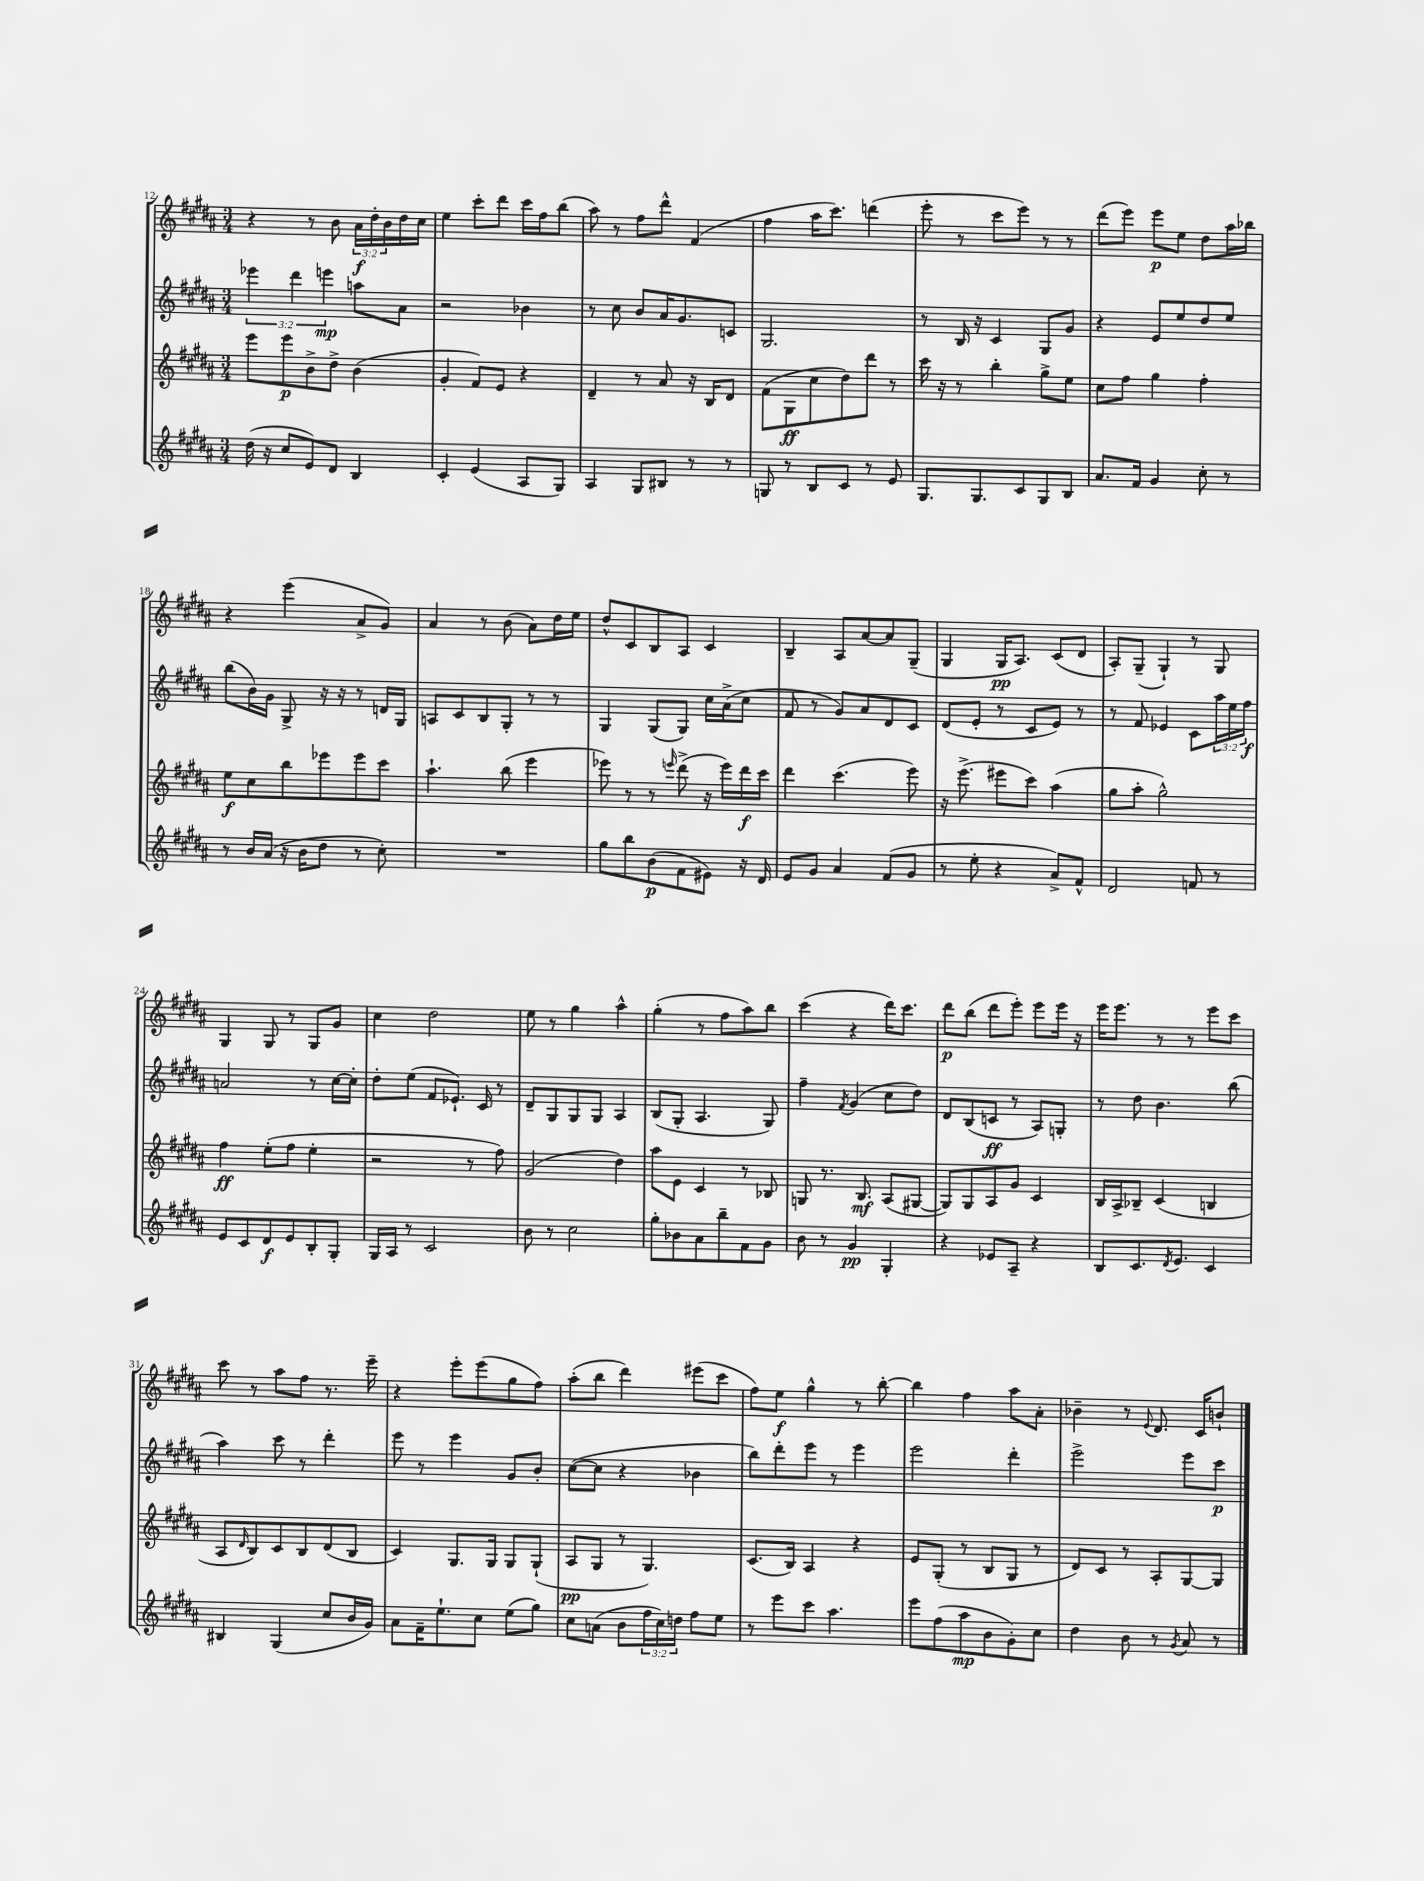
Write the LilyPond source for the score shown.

<<
\new StaffGroup <<
\new Staff = "s0" {
    \clef treble \key b \major \numericTimeSignature \time 3/4 \override Staff.TupletNumber.text = #tuplet-number::calc-fraction-text
    r4 r8 b'8 \tuplet 3/2 { ais'16\f dis''16-. b'16 } dis''16 cis''16 |
    e''4 cis'''8-. dis'''8 cis'''16 fis''16 b''8( |
    ais''8) r8 fis''8 dis'''8-^ fis'4( |
    fis''4 ais''16 cis'''8.) d'''4( |
    e'''8-. r8 cis'''8 e'''8) r8 r8 |
    dis'''8( e'''8) e'''8\p e''8 dis''8 ais''16 bes''16 |
    r4 e'''4( ais'8-> gis'8) |
    ais'4 r8 b'8( ais'8) dis''16 e''16 |
    dis''8-^ cis'8 b8 ais8 cis'4 |
    b4-- ais8 ais'8~ ais'8 gis8--( |
    gis4 gis16\pp ais8.) cis'8( dis'8 |
    ais8-.) gis8--( gis4-!) r8 gis8 |
    gis4 gis8 r8 gis8 gis'8 |
    cis''4 dis''2 |
    e''8 r8 gis''4 ais''4-^ |
    gis''4-.( r8 fis''8 ais''8) b''8 |
    cis'''4( r4 dis'''16) cis'''8. |
    dis'''8\p b''8( dis'''8 e'''8-.) e'''8 e'''16 r16 |
    e'''16 e'''8. r8 r8 e'''8 cis'''8 |
    cis'''8 r8 ais''8 fis''8 r8. e'''16-- |
    r4 e'''8-. e'''8( gis''8 fis''8) |
    ais''8-.( b''8 dis'''4) eis'''8( cis'''8 |
    fis''8) e''8\f gis''4-^ r8 b''8~-. |
    b''4 fis''4 ais''8 ais'8-. |
    bes'4-- r8 \appoggiatura { e'8 } dis'8. cis'16 b'8-! \bar "|." |
}
\new Staff = "s1" {
    \clef treble \key b \major \numericTimeSignature \time 3/4 \override Staff.TupletNumber.text = #tuplet-number::calc-fraction-text
    \tuplet 3/2 { ees'''4 dis'''4 e'''4\mp } a''8 ais'8 |
    r2 bes'4 |
    r8 cis''8 b'8 ais'16 gis'8. c'8 |
    gis2. |
    r8 b16 r16 cis'4 gis8 gis'8 |
    r4 e'8 e''8 dis''8 e''8 |
    b''8( b'16) gis'16 gis8-> r16 r16 r8 d'16 gis16 |
    a8 cis'8 b8 gis8-. r8 r8 |
    gis4 gis8( gis8) cis''16 ais'16->( cis''8 |
    fis'8 r8 gis'8) ais'8 dis'8 cis'8 |
    dis'8( e'8-. r8 cis'8 e'8) r8 |
    r8 fis'8 ees'4 cis'8 \tuplet 3/2 { ais''16 e''16 fis''16\f } |
    a'2 r8 cis''16~ cis''16-. |
    dis''8-. e''8( fis'8 ees'8.-!) cis'16 r8 |
    dis'8-- gis8 gis8 gis8 ais4 |
    b8( gis8-. ais4. gis8) |
    fis''4-- \acciaccatura { fis'8 } gis'4( cis''8 dis''8) |
    dis'8 b8( c'8\ff r8 ais8) g8-. |
    r8 dis''8 b'4. b''8( |
    ais''4) cis'''8 r8 dis'''4-. |
    e'''8 r8 e'''4 gis'8 b'8-. |
    cis''8~( cis''8 r4 bes'4 |
    b''8) dis'''8-. e'''8 r8 e'''4 |
    e'''2 dis'''4-. |
    e'''2-> e'''8 cis'''8\p \bar "|." |
}
\new Staff = "s2" {
    \clef treble \key b \major \numericTimeSignature \time 3/4
    e'''8 e'''8\p b'8-> dis''8-> b'4( |
    gis'4-. fis'8) e'8 r4 |
    dis'4-- r8 ais'8 r16 b16 dis'8 |
    fis'8( gis8\ff cis''8 dis''8) dis'''8 r8 |
    cis'''16 r16 r8 b''4-. gis''8-> e''8 |
    cis''8 fis''8 gis''4 fis''4-. |
    e''8\f cis''8 b''8 ees'''8 ees'''8 cis'''8 |
    ais''4.-! b''8( e'''4 |
    ees'''8) r8 r8 \grace { e'''16 } dis'''8->( r16 e'''16) dis'''16\f cis'''16 |
    dis'''4 cis'''4.( e'''8) |
    r16 e'''8.->( eis'''8 cis'''8) ais''4( |
    gis''8 ais''8-. gis''2-^) |
    fis''4\ff e''8-.( fis''8 e''4-. |
    r2 r8 fis''8) |
    gis'2( dis''4) |
    ais''8 e'8 cis'4 r8 bes8 |
    g8 r8. b8.\mf ais8( gis8~ |
    gis8) gis8 ais8 gis'8 cis'4 |
    b16 ais16-> bes8-- cis'4( b4 |
    ais8 \grace { dis'16 } b8) cis'8 b8 dis'8( b8 |
    cis'4) gis8. gis16 gis8 gis8-!( |
    ais8\pp gis8 r8 gis4.) |
    cis'8.( b16) ais4 r4 |
    e'8 gis8-.( r8 b8 gis8 r8 |
    dis'8) cis'8 r8 ais8-. gis8~ gis8 \bar "|." |
}
\new Staff = "s3" {
    \clef treble \key b \major \numericTimeSignature \time 3/4 \override Staff.TupletNumber.text = #tuplet-number::calc-fraction-text
    dis''16( r16 cis''8 e'8) dis'8 b4 |
    cis'4-. e'4( ais8 gis8) |
    ais4 gis8 bis8 r8 r8 |
    g8 r8 b8 cis'8 r8 e'8 |
    gis8. gis8. cis'8 gis8 b8 |
    ais'8. fis'16 gis'4 cis''8-. r8 |
    r8 b'16 ais'16( r16 b'16 dis''8 r8 cis''8-.) |
    R2. |
    gis''8 b''8 b'8\p( fis'8 eis'8) r16 dis'16 |
    e'8 gis'8 ais'4 fis'8( gis'8 |
    r8 e''8-. r4 ais'8->) fis'8-^ |
    dis'2 f'8 r8 |
    e'8 cis'8 dis'8\f e'8 b8-. gis8-. |
    gis16 ais16 r8 cis'2 |
    b'8 r8 cis''2 |
    gis''8-. bes'8 ais'8 b''8-- fis'8 gis'8 |
    b'8 r8 gis'4\pp gis4-. |
    r4 ees'8 ais8-- r4 |
    b8 cis'8. \acciaccatura { dis'8 } e'8. cis'4 |
    bis4 gis4( cis''8 b'16 gis'16) |
    ais'8 fis'16-- e''8.-! cis''8 e''8( gis''8) |
    cis''8 a'8( b'8 \tuplet 3/2 { fis''16 cis''16) d''16 } fis''8 e''8 |
    r8 e'''8 cis'''8 ais''4. |
    e'''8 fis''8( ais''8\mp b'8 gis'8-.) cis''8 |
    dis''4 b'8 r8 \acciaccatura { gis'8 } ais'8 r8 \bar "|." |
}
>>
>>
\layout { \context { \Score currentBarNumber = #12 } }
